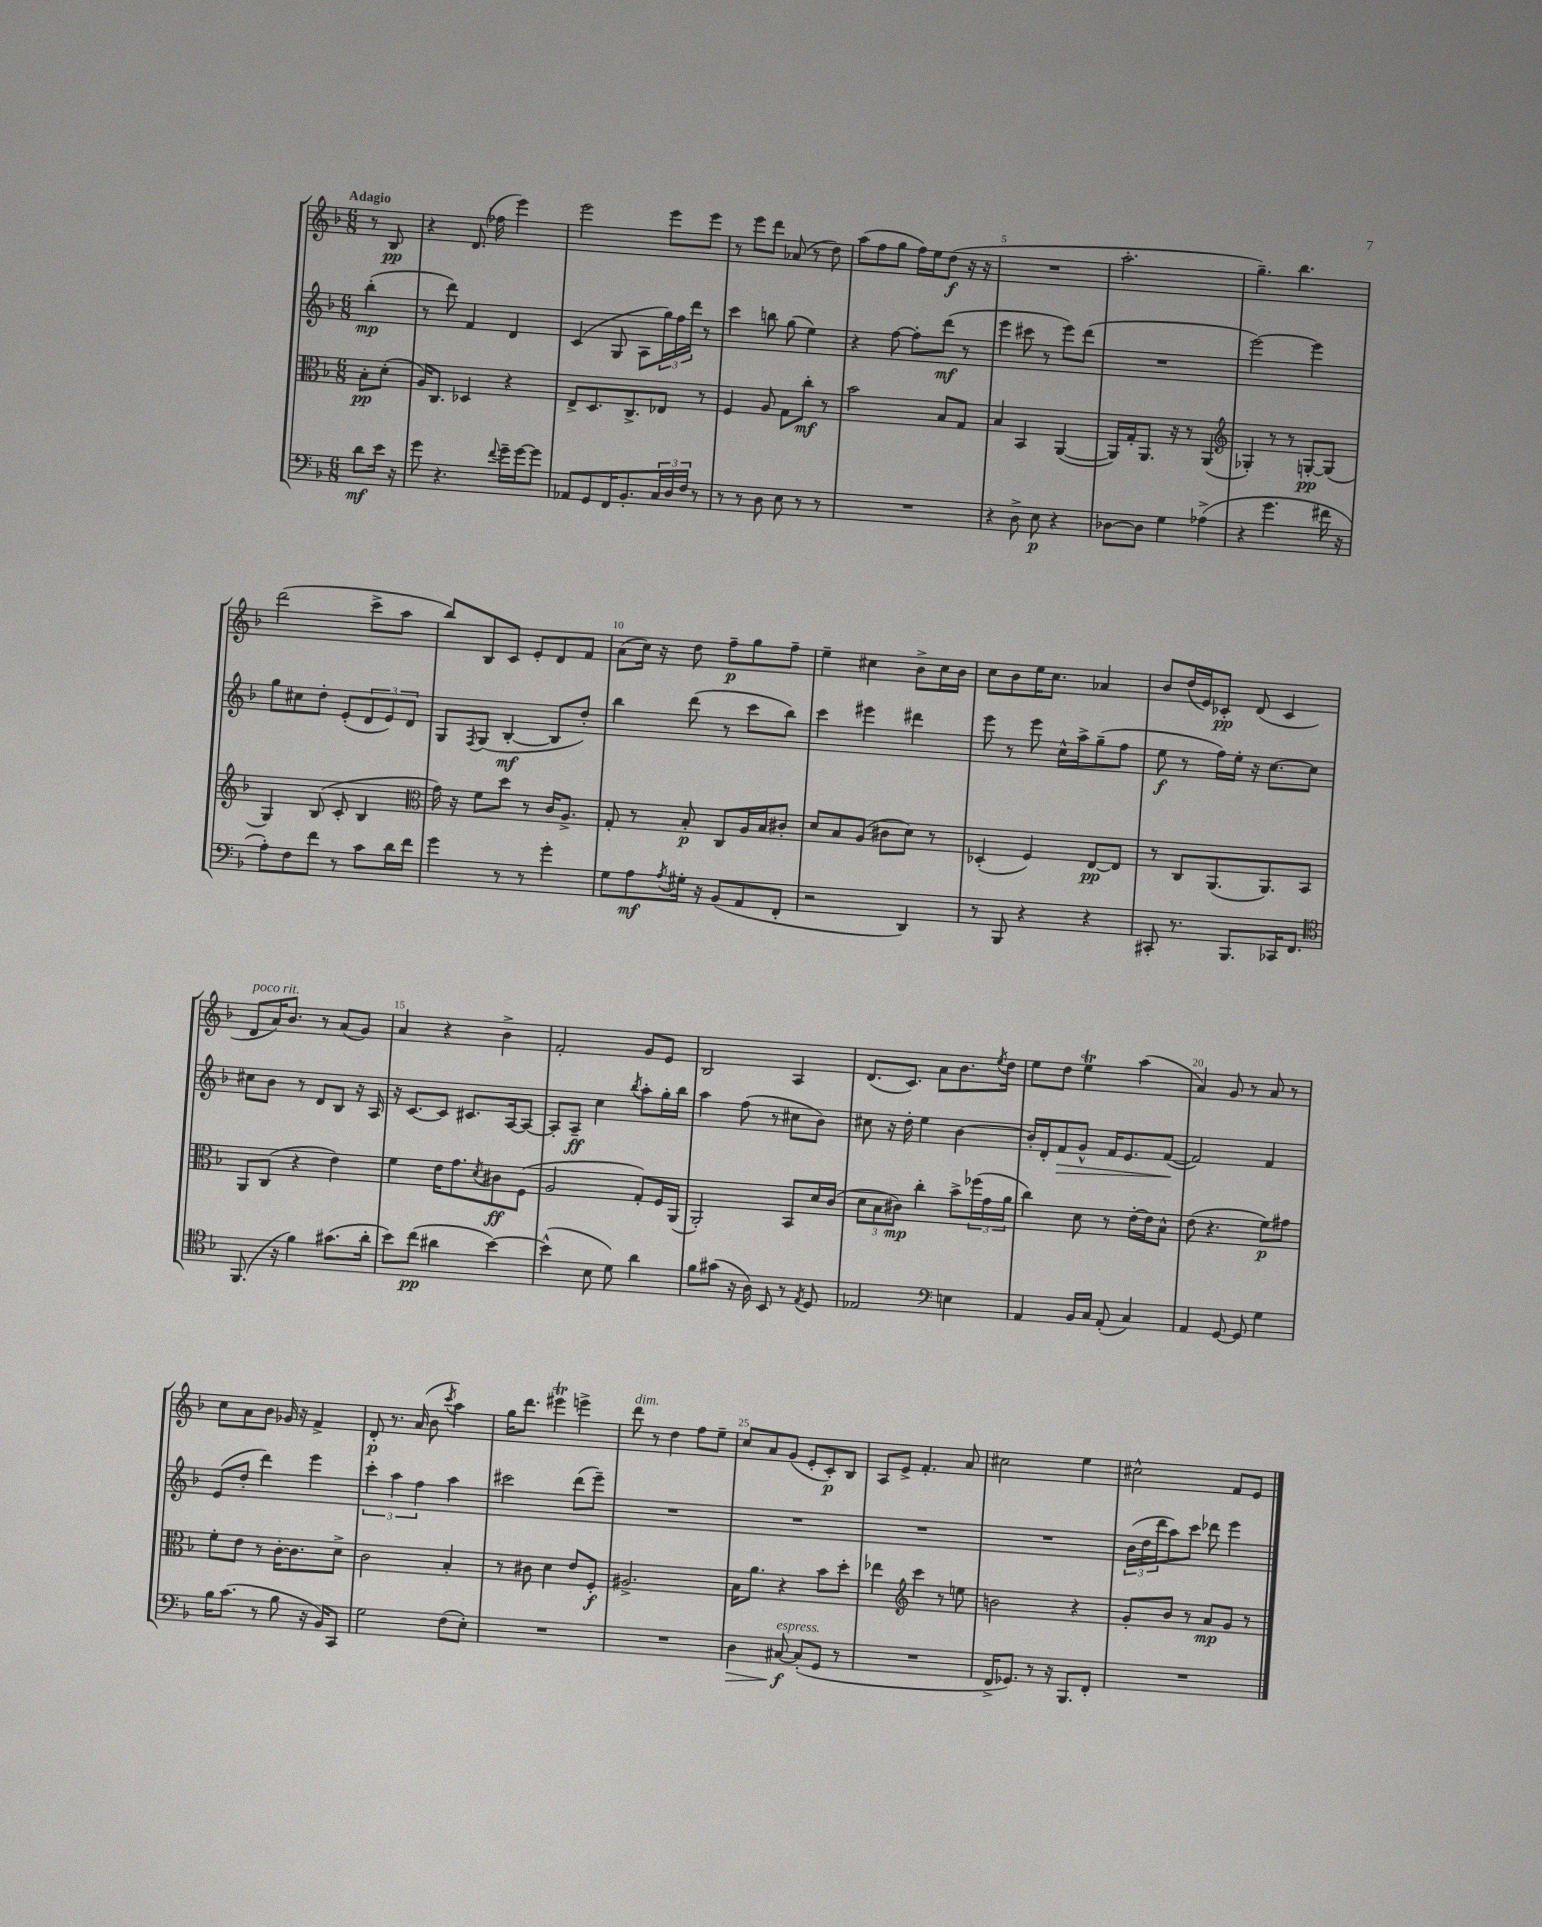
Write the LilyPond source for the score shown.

<<
\new StaffGroup <<
\new Staff = "s0" {
    \clef treble \key f \major \numericTimeSignature \time 6/8 \partial 4 \tempo "Adagio"
    r8 bes8\pp |
    r4 d'8.( fes''16 e'''4) |
    e'''2 e'''8 e'''8 |
    r8 e'''8 d'''8 aes'8( r8 d''8) |
    a''8( f''8 g''8 f''16) e''16 d''8\f( r16 r16 |
    R2. |
    a''2.-. |
    g''4.--) bes''4. |
    d'''2( c'''8-> a''8 |
    bes''8) bes8 c'8 e'8-. d'8 f'8 |
    a'8( c''16) r16 d''8 f''8--\p g''8 f''8-- |
    e''4-- cis''4 bes'8-> cis''16 bes'16 |
    c''8 bes'8 e''16 c''8. aes'4 |
    bes'8 d''16( e'16) ces'8-.\pp d'8( ces'4 |
    d'8^\markup { \italic "poco rit." } a'16) bes'8. r8 a'8( g'8) |
    a'4 r4 bes'4-> |
    f'2-. g'8 e'8 |
    bes2 a4 |
    d'8.( c'8.) a'8 bes'8. \acciaccatura { e''8 } d''16 |
    e''8 d''8 e''4\trill a''4( |
    a'4) g'8 r8 a'8 r8 |
    c''8 a'8 bes'8 ges'16 r16 f'4-> |
    d'8-.\p r8. a'16( bes'8 \acciaccatura { c'''8 } a''4) |
    g''16 d'''8. eis'''4\trill e'''4-> |
    d'''8^\markup { \italic "dim." } r8 d''4 f''8 e''8-- |
    c''8 a'8 g'8( e'8-. c'8-.\p) bes8 |
    a8 e'8-> f'4.-. a'8 |
    cis''2 e''4 |
    cis''2-^ f'8 e'8 \bar "|." |
}
\new Staff = "s1" {
    \clef treble \key f \major \numericTimeSignature \time 6/8 \partial 4
    bes''4-.\mp( |
    r8 d'''8) f'4 d'4 |
    c'4( g8 a8 \tuplet 3/2 { g''16) f''16 d'''16 } r8 |
    c'''4 b''8 g''8( e''4) |
    r4 f''8~ f''8-. d'''8\mf( r8 |
    e'''4 cis'''8 r8 e'''8) d'''8( |
    R2. |
    e'''2~) e'''4 |
    g''8 cis''8 d''8-. e'8-.( \tuplet 3/2 { d'8 e'8) d'8 } |
    g8 \acciaccatura { f8 } g8( bes4~-.\mf bes8 d''8-.) |
    bes''4 d'''8( r8 c'''8 bes''8) |
    c'''4 eis'''4 dis'''4 |
    e'''8 r8 e'''8 c''16-^ a''16-> g''8--( f''8 |
    e''8\f r8 f''16) e''16-. r16 c''8.~ c''8 |
    cis''8 bes'8 r8 d'8 bes8 r16 a16 |
    r16 c'8.~ c'8 cis'8. a16~ a8~ |
    a8-. a8--\ff c''4 \acciaccatura { bes''8 } a''8-. g''16-. bes''16 |
    a''4 f''8( r8 cis''8 bes'8) |
    cis''8 r16 d''16-. e''4 bes'4~ |
    bes'16-. d'16-. f'8\> g'8-^ f'16 e'8. f'8~\!( |
    f'2) f'4 |
    e'8( d''8-. d'''4) e'''4 |
    \tuplet 3/2 { c'''4-. a''4 f''4 } a''4 |
    cis'''2 d'''8( e'''8--) |
    R2. |
    R2. |
    R2. |
    R2. |
    \tuplet 3/2 { bes'16( d''16 d'''16 } a''8) c'''8 des'''8 e'''4 \bar "|." |
}
\new Staff = "s2" {
    \clef alto \key f \major \numericTimeSignature \time 6/8 \partial 4
    bes8-.\pp d'8-.( |
    a16) c8. des4 r4 |
    e8-> d8. c8.-> ees8 r8 |
    f4 a8 g8 c''8-.\mf r8 |
    bes'2 bes8 g8 |
    bes4 bes,4 a,4~( |
    a,16) g16-. a,8. r16 r8 a,4( |
    \clef treble ges4-.) r8 r8 g8~-.\pp g8( |
    g4) bes8( c'8-. bes4 |
    \clef alto g'16) r16 f'8 d''8 r8 c'16 a8.-> |
    g8-. r8 bes8-.\p c8 a16 bes16 cis'8-. |
    d'8 bes8 a8( cis'8 d'8) r8 |
    des4-.( f4) e8~\pp e8 |
    r8 c8 a,8.( a,8.) bes,8 |
    a,8 c8( r4 e'4) |
    f'4 e'16 g'8. \acciaccatura { d'8 } cis'8\ff f8( |
    a2 g8-.) f16 a,16( |
    a,2-.) bes,8 d'16 c'16( |
    \tuplet 3/2 { d'8 bes8 cis'8\mp) } c''4-. bes'8-> \tuplet 3/2 { fes''16( g'16 a'16 } |
    c''4) d'8 r8 e'16~-. e'16 bes8-^ |
    e'8( r4. f'8\p) gis'8 |
    f'8-. e'8 r8 c'16~-. c'8. d'8-> |
    c'2 bes4-. |
    r8 cis'8 d'4 e'8 f8-.\f |
    ais2.-> |
    bes16 a'8. r4 bes'8 d''8-. |
    ees''4 \clef treble c'''4 r8 e''8 |
    b'2 r4 |
    g'8-. bes'8 r8 a'8\mp g'8 r8 \bar "|." |
}
\new Staff = "s3" {
    \clef bass \key f \major \numericTimeSignature \time 6/8 \partial 4
    d'8\mf e'16 r16 |
    g'8 r4. \appoggiatura { f'8 } g'16-- g'16~ g'8 |
    aes,8 g,8 f,16 bes,8.-. \tuplet 3/2 { c16 d16 f16 } r8 |
    r8 r8 d8 e8 r8 r8 |
    R2. |
    r4 d8-> e8\p r4 |
    des8~ des8 g4 aes4->( |
    r4 g'4. fis'16 r16 |
    a8-.) f8 f'8 r8 c'8 d'16 f'16 |
    g'4 r8 r8 g'4-. |
    g8 a8\mf \acciaccatura { a8 } gis16-. r16 bes,8( a,8 f,8-. |
    r2 d,4) |
    r8 bes,,8 r4 r4 |
    cis,8-. r8. bes,,8. ces,16 f,8. |
    \clef tenor f,8.( r16 f'4) gis'8.( a'16-. |
    bes'8) c''8\pp( ais'4 bes'4~) |
    bes'4-^( bes8 d'8) a'4 |
    f'8 gis'8( r16 a16) bes,8 r8 \acciaccatura { e8 } d8 |
    ees2 \clef bass e4 |
    a,4 bes,16 c16 a,8-.( c4) |
    a,4 g,8~ g,8 g4 |
    bes16 c'8.( r8 bes8 r16 bes,16) c,8 |
    g2 f8( e8-.) |
    R2. |
    R2. |
    d4\> cis8~\f\!^\markup { \italic "espress." } cis8-.( g,8 r8 |
    R2. |
    f,16-> ges,8.) r8 r16 bes,,8. f,8-. |
    R2. \bar "|." |
}
>>
>>
\layout { \context { \Score \override BarNumber.break-visibility = ##(#f #t #t) barNumberVisibility = #(every-nth-bar-number-visible 5) } }
